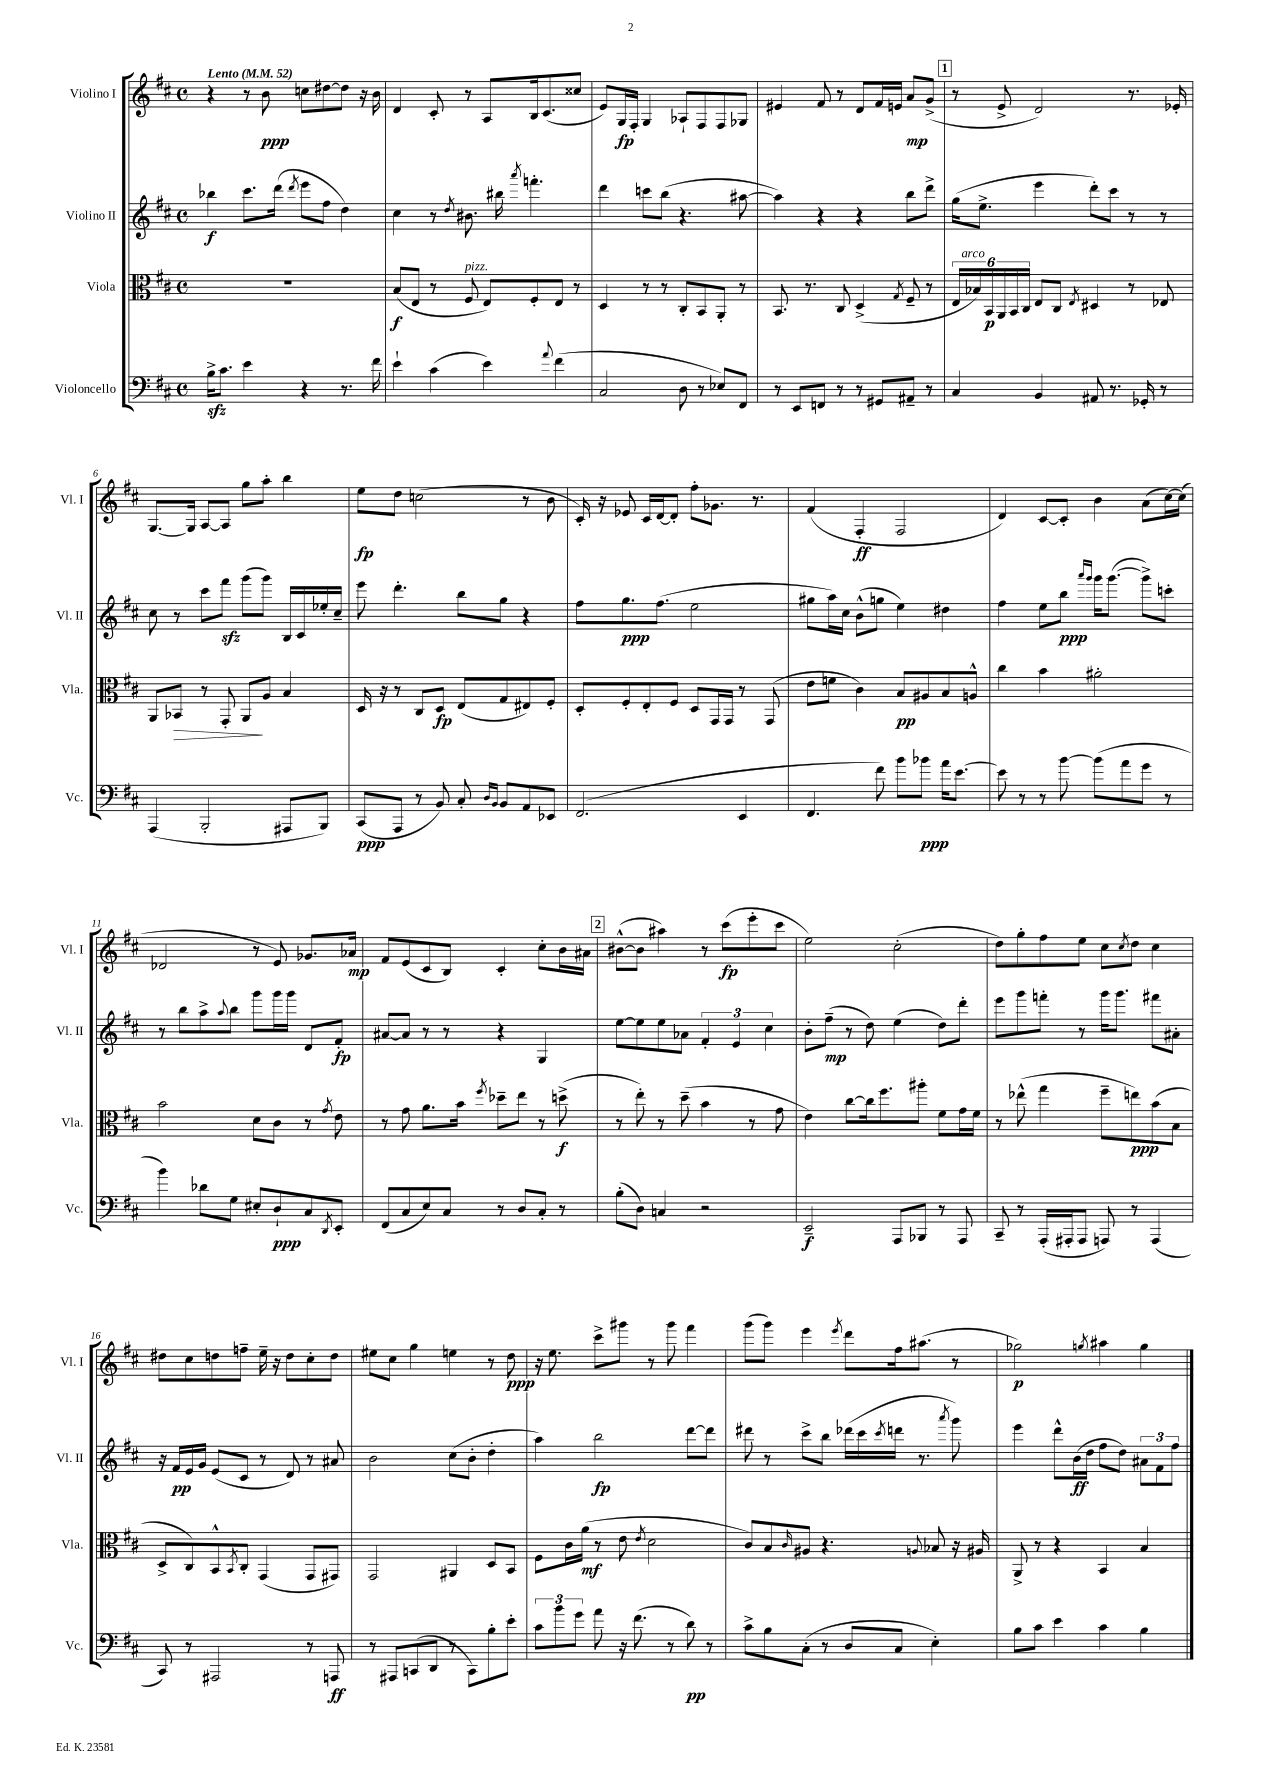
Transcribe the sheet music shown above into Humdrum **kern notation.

**kern	**kern	**kern	**kern
*staff4	*staff3	*staff2	*staff1
*clefF4	*clefC3	*clefG2	*clefG2
*k[f#c#]	*k[f#c#]	*k[f#c#]	*k[f#c#]
*M4/4	*M4/4	*M4/4	*M4/4
*met(c)	*met(c)	*met(c)	*met(c)
*MM52	*MM52	*MM52	*MM52
16B^	1r	4bb-	4r
8.c#	.	.	.
4e	.	8.ccc#	8r
.	.	.	8b
.	.	(16ddd	.
.	.	8qddd	.
4r	.	8eee	8cc
.	.	8ff#	[8dd#
8.r	.	4dd)	8dd#]
.	.	.	16r
16f#	.	.	16b
=	=	=	=
4e`	(8B	4cc#	4d
.	8E	.	.
(4c#	8r	8r	8c#'
.	.	8qdd	.
.	8F#	8.b#	8r
4e)	8E)	.	8A
.	.	16bb#	.
.	.	8qaaa	.
.	8F#'	4.fff'	16B
.	.	.	(8.c#
8qqa	.	.	.
(4f#	8E	.	.
.	8r	.	8cc##
=	=	=	=
2C#	4D	4ddd	8e)
.	.	.	16G
.	.	.	16F#'
.	8r	8ccc	4G
.	8r	(8bb	.
8D	8C#'	4.r	8A-`
8r	8BB	.	8F#
8E-)	8AA'	.	8F#
8FF#	8r	[8aa#	8G-
=	=	=	=
8r	8.BB	4aa#])	4e#
8EE	.	.	.
.	8.r	.	.
8FF	.	4r	8f#
8r	8C#	.	8r
8r	(4D^	4r	8d
8GG#	.	.	16f#
.	.	.	16e
.	8qG	.	.
8AA#~	8F#~	8bb	8a
8r	8r	8ddd^	(8g^
=	=	=	=
4C#	24E	(16gg	8r
.	24B-)	.	.
.	.	8.ee^	.
.	24BB	.	.
.	24AA	.	8e^
.	24BB	.	.
.	24C#	.	.
4BB	8E	4eee	2d)
.	8C#	.	.
.	8qE	.	.
8AA#	4D#	8ddd')	.
8.r	.	8ccc#	.
.	8r	8r	8.r
16GG-'	.	.	.
8r	8E-	8r	.
.	.	.	16e-'
=	=	=	=
(4AAA	8AA	8cc#	[8.G
.	8BB-	8r	.
.	.	.	16G]
2BBB'	8r	8ccc#	[8A
.	8GG'	8fff#	8A]
.	8AA	(8ggg	8gg
.	8A	8ggg)	8aa'
8AAA#	4B	16B	4bb
.	.	16c#	.
8BBB)	.	16ee-'	.
.	.	16cc#~	.
=	=	=	=
(8CC#	16D	8eee	8ee
.	16r	.	.
8AAA	8r	4.ddd'	8dd
8r	8C#	.	(2cc
8BB)	8D	.	.
8C#'	(8E	8bb	.
16qqD	.	.	.
16qqBB	.	.	.
8BB	8G	8gg	.
8AA	8E#)	4r	8r
8EE-	8F#'	.	8b
=	=	=	=
(2.FF#	8D'	8ff#	16c#')
.	.	.	16r
.	8F#'	8.gg	8e-
.	8E'	.	16c#
.	.	(8.ff#	[16d
.	8F#	.	8d']
.	8D	2ee	8ff#'
.	16GG	.	8.g-
.	16GG	.	.
4EE	8r	.	.
.	.	.	8.r
.	(8GG	.	.
=	=	=	=
4.FF#	8e	8gg#	(4f#
.	8f	16aa)	.
.	.	16cc#	.
.	4c#)	(8b^^	4F#'
8f#)	.	8gg	.
8b	8B	4ee)	2F#
8b-	8A#	.	.
16a	8B	4dd#	.
[8.e	.	.	.
.	8A^^	.	.
=	=	=	=
8e]	4cc#	4ff#	4d)
8r	.	.	.
8r	4b	8ee	[8c#
[8b	.	8bb	8c#']
.	.	16qqaaa	.
.	.	16qqggg	.
(8b]	2a#'	16ggg	4b
.	.	([8.ggg	.
8a	.	.	.
8g	.	8ggg^])	(8a
8r	.	8ccc'	[16cc#)
.	.	.	(16cc#]
=	=	=	=
4b)	2b	8r	2d-
.	.	8bb	.
8d-	.	8aa^	.
.	.	8qqaa	.
8G	.	8bb	.
8E#'	8d	8ggg	8r
8D`	8c#	16ggg	8e)
.	.	16ggg	.
8C#	8r	8d	8.g-
8qDD	8qg	.	.
8EE'	8e	8f#'	.
.	.	.	16a-
=	=	=	=
(8FF#	8r	[8a#	8f#
8C#	8g	8a#]	(8e
8E)	8.a	8r	8c#
8C#	.	8r	8B)
.	16b	.	.
.	8qff#	.	.
8r	8dd-~	4r	4c#'
8D	8ee	.	.
8C#'	8r	4G	8cc#'
8r	(8dd^	.	16b
.	.	.	16a#
=	=	=	=
(8B'	8r	[8ee	([8b#^^
8D)	8ee')	8ee]	8b#]
4C	8r	8ee	4aa#)
.	(8dd~	8a-	.
2r	4b	6f#'	8r
.	.	.	(8ccc#
.	.	6e	.
.	8r	.	8eee'
.	.	6cc#	.
.	8g	.	8ccc#
=	=	=	=
2EE~	4e)	8b'	2ee)
.	.	(8ff#~	.
.	[8cc#	8r	.
.	16cc#]	8dd)	.
.	8.ff#	.	.
8AAA	.	(4ee	(2cc#'
8BBB-	8aa#'	.	.
8r	8f#	8dd)	.
8AAA	16g	8ddd'	.
.	16f#	.	.
=	=	=	=
8CC#~	8r	8eee	8dd)
8r	(8ee-^^	8ggg	8gg'
(16AAA'	4gg	8fff'	8ff#
16AAA#'	.	.	.
8AAA#	.	8r	8ee
8AAA)	8ff#~	16ggg	8cc#
.	.	8.ggg	.
.	.	.	8qcc#
8r	8ee)	.	8dd
(4AAA	(8b	8fff#	4cc#
.	8B	8a#'	.
=	=	=	=
8CC#)	8D^	16r	8dd#
.	.	16f#	.
8r	8C#)	16e	8cc#
.	.	16g	.
2AAA#	8BB^^	(8e	8dd
.	8qBB	.	.
.	8C#'	8c#	8ff~
.	(4GG	8r	16ee~
.	.	.	16r
.	.	8d)	8dd
8r	8GG	8r	8cc#'
8AAA	8GG#)	8a#	8dd
=	=	=	=
8r	2GG	2b	8ee#
8AAA#	.	.	8cc#
(8CC	.	.	4gg
8DD	.	.	.
8r	4AA#	(8cc#	4ee
8CC)	.	8b'	.
8B'	8D	4dd'	8r
8e'	8BB	.	8dd
=	=	=	=
12c#	8F#	4aa)	16r
.	.	.	8.ee
12b	.	.	.
.	16c#	.	.
12g	.	.	.
.	(16a	.	.
8a	8r	2bb	8ccc#^
16r	8e	.	8ggg#
(8.f#	.	.	.
.	8qe	.	.
.	2d	.	8r
8r	.	.	8ggg#
8d)	.	[8ddd	4fff#
8r	.	8ddd]	.
=	=	=	=
8c#^	8c#)	8ddd#	(8ggg
8B	8B	8r	8ggg)
.	16qqc#	.	.
(8C#'	8A#	8ccc#^	4eee
8r	4.r	8bb	.
.	.	.	8qeee
8D	.	(16ddd-	8ddd
.	.	16ccc#	.
.	.	8qccc#	.
8C#	.	16ddd	16ff#
.	.	8.r	(8.aa#
.	8qqA	.	.
4E')	8B-	.	.
.	.	8qaaa	.
.	16r	8ggg)	8r
.	16A#	.	.
=	=	=	=
8B	8AA^	4eee	2gg-)
8c#	8r	.	.
4e	4r	8ddd^^	.
.	.	(16b	.
.	.	16dd	.
.	.	.	8qgg
4c#	4BB	8ff#	4aa#
.	.	8dd)	.
4B	4B	12a#	4gg
.	.	12f#	.
.	.	12ff#	.
==	==	==	==
*-	*-	*-	*-
